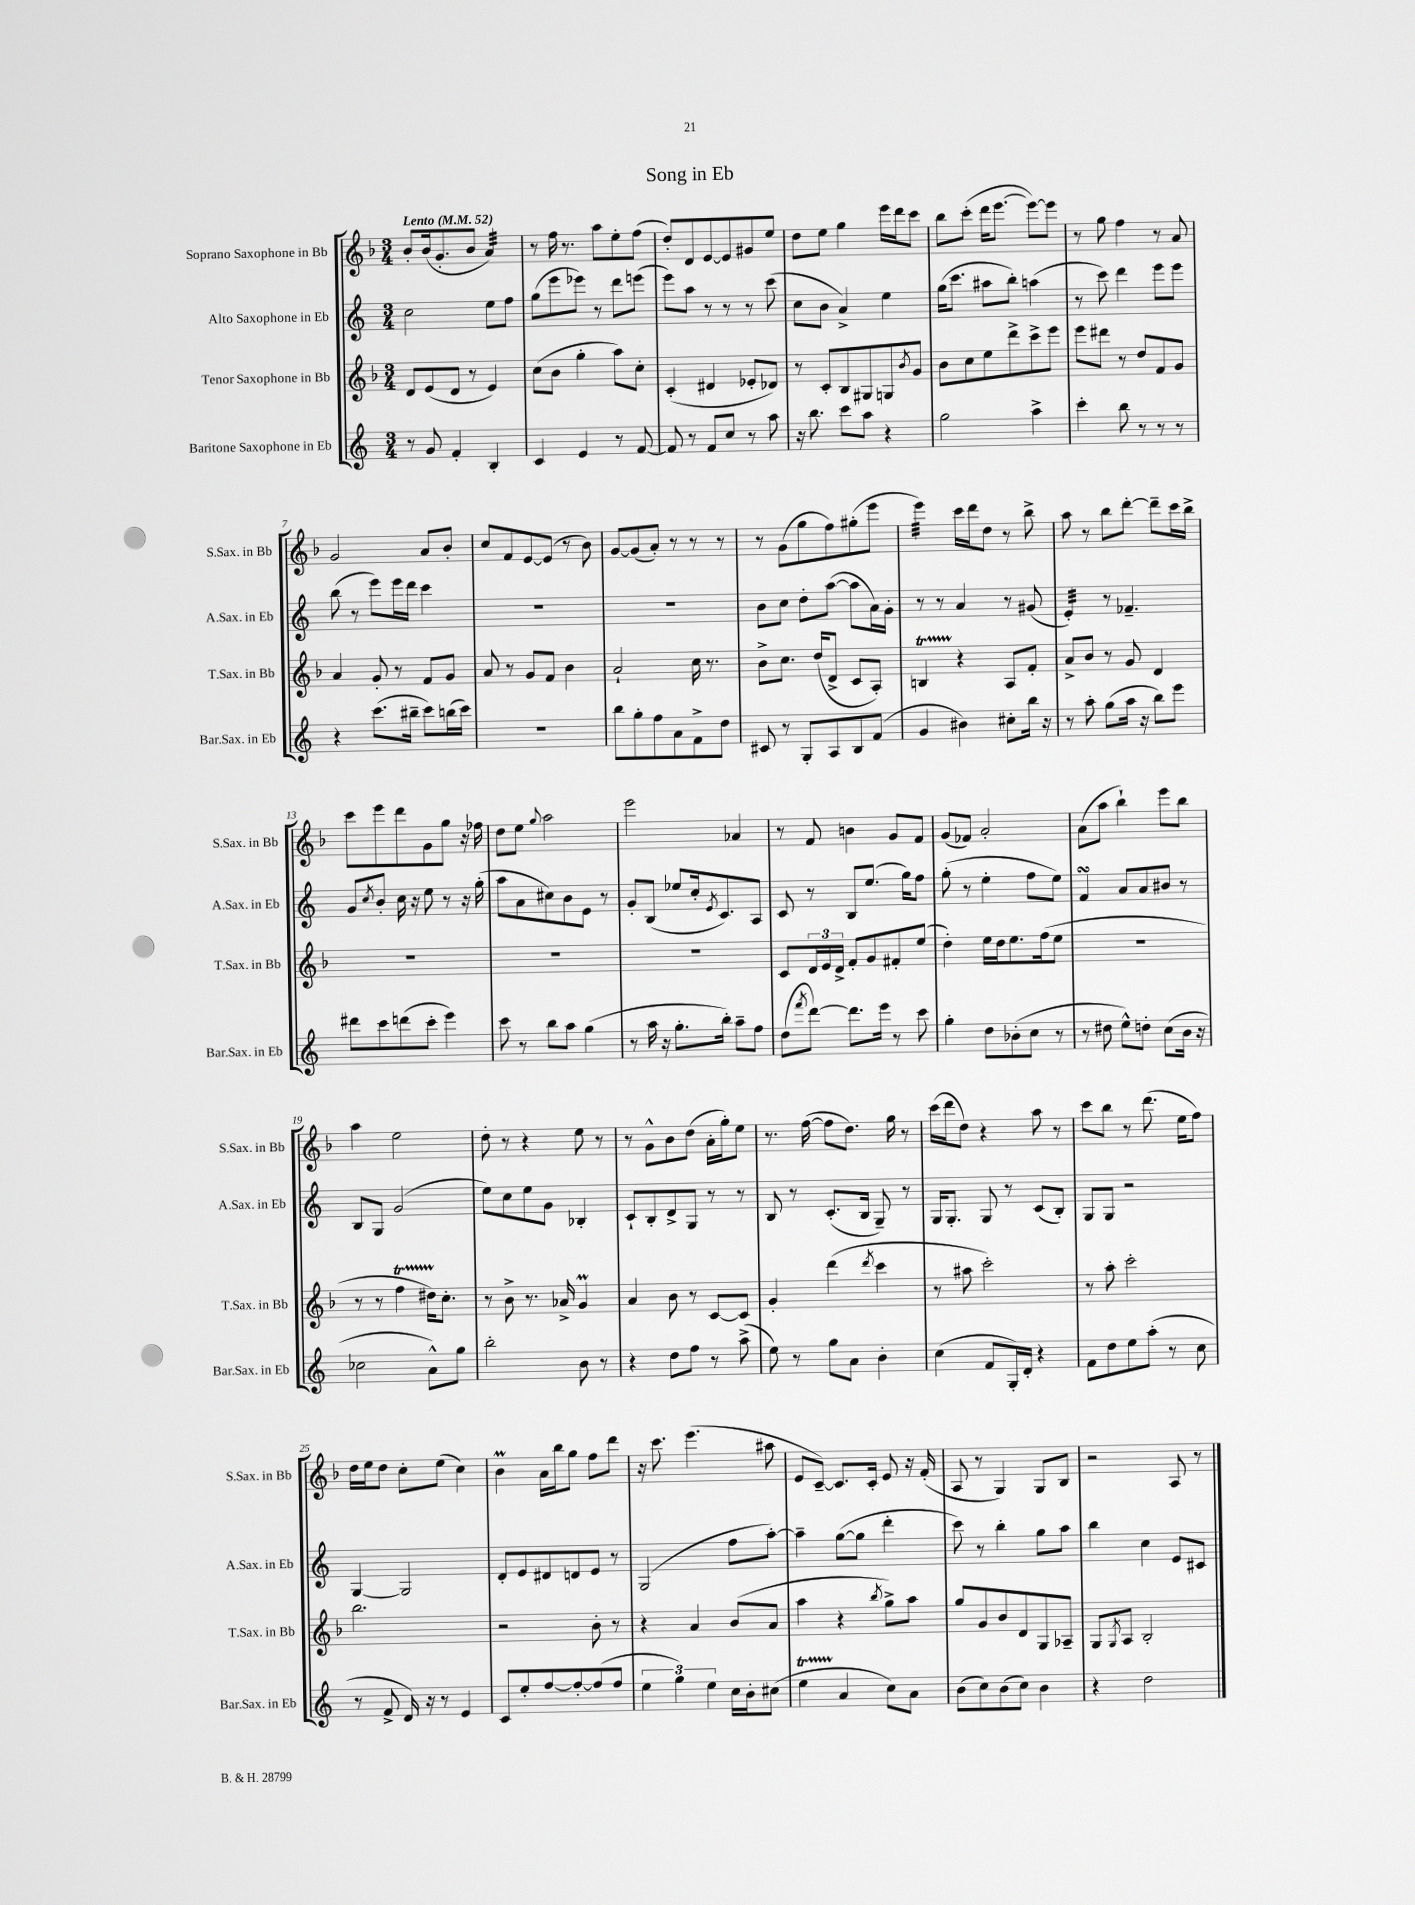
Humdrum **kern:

**kern	**kern	**kern	**kern
*staff4	*staff3	*staff2	*staff1
*clefG2	*clefG2	*clefG2	*clefG2
*k[]	*k[b-]	*k[]	*k[b-]
*M3/4	*M3/4	*M3/4	*M3/4
*MM52	*MM52	*MM52	*MM52
8r	8d/L	2cc\	8b-'/L
8g/	(8e/	.	(16b-/k
.	.	.	8.g'/
4f'/	8d/J	.	.
.	8r	.	8b-/J
4B'/	4e/)	8ee\L	4a/)
.	.	8ff\J	.
=	=	=	=
4c/	(8cc\L	(8gg\L	8r
.	8b-\J	8eee\	16ff\
.	.	.	8.r
4e/	4gg'\	8eee-\J)	.
.	.	8r	8aa\L
8r	8aa\L)	8ddd\L	8ee'\
[8f/	8cc'\J	(8eee\J	(8ff\J
=	=	=	=
8f/]	(4c'/	8eee\L)	8dd'/L)
8r	.	8aa\J	8d/
8f/L	4d#/	8r	[8e/
8cc/J	.	8r	8e/]
8r	8e-'/L	8r	8g#/
8aa\	8d-/J)	(8ccc\	8ee/J
=	=	=	=
16r	8r	8cc\L	8dd\L
8.bb\	.	.	.
.	8c'/L	8b\J	8ee\J
8ccc\L	8B-/	4a^/)	4gg\
8aa\J	8G#/	.	.
4r	8G/	4ee\	16eee\LL
.	.	.	16ddd\J
.	8qb-/	.	.
.	8g/J	.	8ccc\J
=	=	=	=
2gg\	8b-\L	(16gg\LK	8bb-\L
.	.	8.ccc\J	.
.	8cc\	.	(8ccc'\J
.	8ee\	8aa#\L	16ddd\LK
.	.	.	[8.eee\J
.	8ddd^\	8bb'\J)	.
4aa^\	8ccc^\	(4aa\	8eee\_L)
.	8eee\J	.	8eee\]J
=	=	=	=
4ccc'\	8eee\L	8r	8r
.	8ddd#\J	8ccc\)	8gg\
8bb\	8r	4ddd\	4ff\
8r	8dd/L	.	.
8r	8f/	8eee\L	8r
8r	8g/J	8eee\J	8a/
=	=	=	=
4r	4a/	(8bb\	2g/
.	.	8r	.
(8.ccc\L	8g'/	8eee\L)	.
.	8r	16eee\L	.
16bb#~\Jk	.	16ddd\JJ	.
8ccc\L)	8f/L	4ccc\	8a/L
(16bb\L	8g/J	.	8b-'/J
16ccc\JJ)	.	.	.
=	=	=	=
2.r	8a/	2.r	8cc/L
.	8r	.	8f/
.	8g/L	.	[8e/
.	8f/J	.	(8e/]J
.	4b-\	.	8r
.	.	.	8b-\)
=	=	=	=
8bb\L	2a`/	2.r	[8g/L
8gg'\	.	.	(8g/]
8ff\	.	.	8a'/J)
8a\	.	.	8r
8f^\	16cc\	.	8r
.	8.r	.	.
8dd\J	.	.	8r
=	=	=	=
8c#/	8b-^\L	8b\L	8r
8r	8.cc\J	8cc\J	(8g\L
8G'/L	.	8dd'\L	8gg\
.	(16dd/LK	.	.
8A/	8d^/J	([8aa\J	8ff\)
8B/	8c/L	8aa\]L	(8gg#'\
(8f/J	8A'/J)	16a\L)	8eee\J
.	.	16g'\JJ	.
=	=	=	=
4g/	4B/	8r	4eee\)
.	.	8r	.
4b#\)	4r	4a/	16ccc\LL
.	.	.	16ddd\J
.	.	.	8dd\J
8cc#'\L	8A/L	8r	8r
16bb\Jk	8f'/J	(8g#/	8bb-^\
16r	.	.	.
=	=	=	=
8r	8a^/L	4e'/)	8aa\
8aa'\	8b-/J	.	8r
(8gg\L	8r	8r	8bb-\L
16aa\Jk	8g/	4.f-~/	[8ddd'\J
16r	.	.	.
8bb\L)	4d/	.	8ddd~\]L
8eee\J	.	.	16ccc\L
.	.	.	16bb-^\JJ
=	=	=	=
8ddd#\L	2.r	8g/L	8ccc\L
.	.	8qcc/	.
8ccc\	.	8b'/J	8eee\
(8ddd\	.	16cc\	8ddd\
.	.	16r	.
8ccc'\J	.	8ee\	8g\
4eee\)	.	8r	8gg\J
.	.	16r	16r
.	.	(16gg'\	16ff-\
=	=	=	=
8ccc\	2.r	8aa\L	8dd\L
8r	.	8a\	8ee\J
.	.	.	8qqgg/
8bb\L	.	8cc#\)	2aa\
8aa\J	.	8b\	.
(4gg\	.	8e\J	.
.	.	8r	.
=	=	=	=
8r	2.r	8g'/L	2eee\
16aa\	.	(8B/J	.
16r	.	.	.
8.gg'\L	.	8ee-/L	.
.	.	16cc'/k	.
.	.	8qe/	.
16bb'\Jk)	.	8.c/)	.
8aa~\L	.	.	4a-/
8ff\J	.	8A/J	.
=	=	=	=
(8dd\L	8c/L	8c/	8r
8qfff/	.	.	.
[8ddd\J)	24d/L	8r	8f/
.	24e/	.	.
.	24d^/JJ	.	.
8.ddd\]L	8f'/L	8B/L	4b\
.	8g/	(8.ee/J	.
16eee\Jk	.	.	.
8r	8f#'/	.	8g/L
.	.	16gg\LK)	.
8ccc\	(8ee/J	8ff\J	8f/J
=	=	=	=
4gg'\	4dd'\)	(8gg'\	(8g/L
.	.	8r	8f-/J)
8dd\L	16ee\LL	4ee'\	2a'/
.	16dd\J	.	.
(8b-'\	8.ee\	.	.
8cc\J	.	8ff\L	.
.	(16ff\k	.	.
8r	8ee\J	8ee\J)	.
=	=	=	=
8r	2.r	4f/	(8a\L
8dd#\	.	.	8aa\J
8ee^^\L)	.	8a/L	4bb-`\)
8dd'\J	.	8a/	.
(8cc\L	.	8b#/J	8eee\L
16b\Jk	.	8r	8bb-\J
16r	.	.	.
=	=	=	=
2cc-\	8r	8B/L	4aa\
.	8r	8G/J	.
.	4ff\	(2g/	2ee\
8a^^\L)	16dd#\LK)	.	.
.	8.cc'\J	.	.
8gg\J	.	.	.
=	=	=	=
2bb'\	8r	8ee\L)	8dd'\
.	8b-^\	8cc\	8r
.	8.r	8ee\	4r
.	.	8g\J	.
.	16a-^/	.	.
8b\	4g/	4B-'/	8ee\
8r	.	.	8r
=	=	=	=
4r	4a/	8c`/L	8r
.	.	8B'/	8g^^\L
8dd\L	8b-\	8d^/	8b-\
8ff\J	8r	8G/J	(8dd\J
8r	[8c/L	8r	16a'\LL
.	.	.	16gg'\J)
(8aa^\	8c/]J	8r	8ee\J
=	=	=	=
8ee\)	4g'/	8B/	8.r
8r	.	8r	.
.	.	.	([16ff\
8gg\L	(4ddd\	(8.c'/L	8ff\]L
8a\J	.	.	8.dd\J)
.	.	16B/Jk	.
.	8qddd/	.	.
4b'\	4ccc\	8G~/)	.
.	.	.	16gg\
.	.	8r	8r
=	=	=	=
(4cc\	8r	16G/LK	(16ccc\LL
.	.	8.G'/J	16ddd\J
.	8aa#\	.	8dd\J)
8f/L	2ccc'\)	8G/	4r
16G'/L)	.	8r	.
16d'/JJ	.	.	.
4r	.	(8c/L	8aa\
.	.	8B'/J)	8r
=	=	=	=
8f\L	8r	8G/L	8ccc\L
8dd\	8aa'\	8G/J	8bb-\J
8ee\	2ccc'\	2r	8r
(8aa'\J	.	.	(8.ddd\
8r	.	.	.
.	.	.	16ee\LK
8cc\	.	.	8ff\J)
=	=	=	=
8r	2.bb-\	[4G/	16dd\LL
.	.	.	16ee\J
8f^/	.	.	8dd\J
16d/)	.	2G/]	8cc'\L
16r	.	.	.
8r	.	.	(8ee\J
4e/	.	.	4cc\)
=	=	=	=
8c/L	2r	8d'/L	4b-\
8ee'/	.	8e/	.
[8ff/	.	8d#/	16a\LL
.	.	.	16bb-\J
8ff'/_	.	8d/	8gg\J
(8ff/]	8b-'\	8e/J	8ff\L
8ff/J	8r	8r	8ddd\J
=	=	=	=
6ee\	4r	(2G/	16r
.	.	.	8.ccc\
6gg\)	.	.	.
.	4a/	.	(4.eee\
6ee\	.	.	.
16cc\LL	(8b-/L	8ff\L	.
16b'\J	.	.	.
(8cc#\J	8a/J	[8aa'\J)	8aa#\
=	=	=	=
4ee\	4aa\	4aa~\]	8e/L
.	.	.	[8c~/J)
4a/	4r	([8gg\L	8.c/]L
.	.	8gg\]J	.
.	.	.	16c'/Jk
.	8qbb-/	.	.
8cc\L)	8gg^\L)	4ddd'\	8e/
8a\J	8aa\J	.	16r
.	.	.	(16f'/
=	=	=	=
(8b\L	8gg/L	8ccc\)	8A/
8cc\)	8g/	8r	8r
(8b\	8b-/	4bb'\	4G/)
8cc\J)	8d/	.	.
4b\	8G/	8gg\L	8G/L
.	8A-~/J	8aa\J	8B-/J
=	=	=	=
4r	8G/L	4bb\	2r
.	8qG/	.	.
.	8A/J	.	.
2dd\	2B-'/	4cc\	.
.	.	8e/L	8A/
.	.	8c#/J	8r
==	==	==	==
*-	*-	*-	*-
